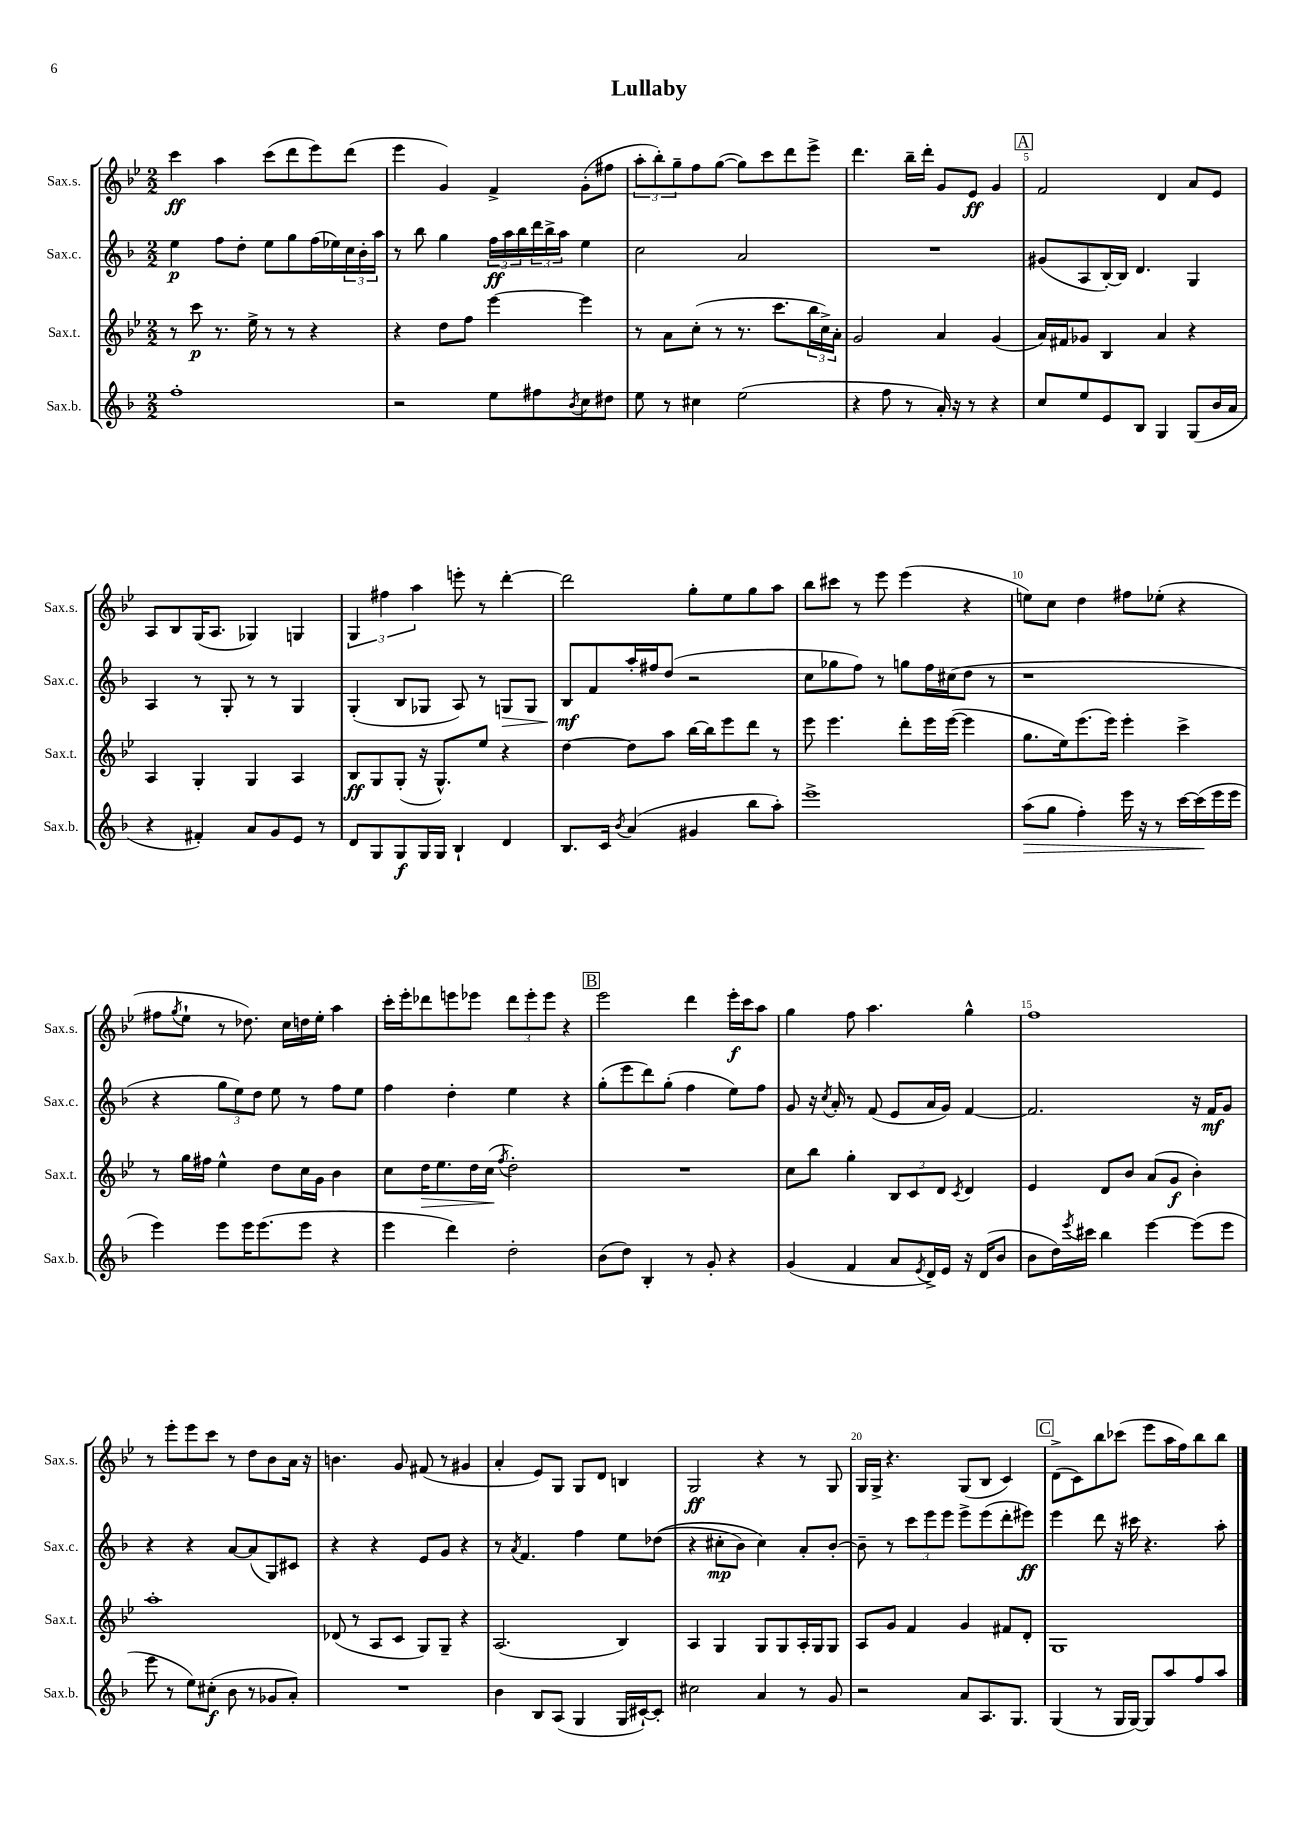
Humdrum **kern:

**kern	**kern	**kern	**kern
*staff4	*staff3	*staff2	*staff1
*clefG2	*clefG2	*clefG2	*clefG2
*k[b-]	*k[b-e-]	*k[b-]	*k[b-e-]
*M2/2	*M2/2	*M2/2	*M2/2
1ff'	8r	4ee\	4ccc\
.	8ccc\	.	.
.	8.r	8ff\L	4aa\
.	.	8dd'\J	.
.	16ee-^\	.	.
.	8r	8ee\L	(8ccc\L
.	8r	8gg\	8ddd\
.	4r	(16ff\L	8eee-\)
.	.	16ee-\)	.
.	.	24cc\	(8ddd\J
.	.	24b-'\	.
.	.	24aa\JJ	.
=	=	=	=
2r	4r	8r	4eee-\
.	.	8bb-\	.
.	8dd\L	4gg\	4g/)
.	8ff\J	.	.
8ee\L	[4eee-\	24ff\LL	4f^/
.	.	24aa\	.
.	.	24bb-\	.
8ff#\	.	24ddd\	.
.	.	24bb-^\	.
.	.	24aa\JJ	.
8qb-/	.	.	.
8cc\	4eee-\]	4ee\	(8g'\L
8dd#\J	.	.	8ff#\J
=	=	=	=
8ee\	8r	2cc\	12aa'\L
.	.	.	12bb-'\)
8r	8a\L	.	.
.	.	.	12gg~\
4cc#\	(8cc'\J	.	8ff\
.	8r	.	([8gg\J
(2ee\	8.r	2a/	8gg\]L)
.	.	.	8ccc\
.	8.ccc\L	.	.
.	.	.	8ddd\
.	24bb-\L	.	8eee-^\J
.	24cc^\)	.	.
.	24a'\JJ	.	.
=	=	=	=
4r	2g/	1r	4.ddd\
8ff\	.	.	.
8r	.	.	16bb-~\LL
.	.	.	16ddd'\JJ
16a'/)	4a/	.	8g/L
16r	.	.	.
8r	.	.	8e-/J
4r	(4g/	.	4g/
=	=	=	=
8cc/L	16a/LL)	(8g#/L	2f/
.	16f#/J	.	.
8ee/	8g-/J	8A/	.
8e/	4B-/	[16B-'/L)	.
.	.	16B-/]JJ	.
8B-/J	.	4.d/	.
4G/	4a/	.	4d/
(8G/L	4r	4G/	8a/L
16b-/L	.	.	8e-/J
16a/JJ	.	.	.
=	=	=	=
4r	4A/	4A/	8A/L
.	.	.	8B-/
4f#'/)	4G'/	8r	(16G/K
.	.	.	8.A/J
.	.	8G'/	.
8a/L	4G/	8r	4G-/)
8g/	.	8r	.
8e/J	4A/	4G/	4G/
8r	.	.	.
=	=	=	=
8d/L	8B-/L	(4G'/	6G/
8G/	8G/	.	.
.	.	.	6ff#\
8G/	(8G'/J	8B-/L	.
.	.	.	6aa\
16G/L	16r	8G-/J	.
16G/JJ	8.G^^/L)	.	.
4B-`/	.	8A/)	8eee'\
.	8ee-/J	8r	8r
4d/	4r	8G/L	[4ddd'\
.	.	8G/J	.
=	=	=	=
8.B-/L	[4dd\	8B-/L	2ddd\]
.	.	8f/	.
16c/Jk	.	.	.
8qb-/	.	.	.
(4a/	8dd\]L	16aa'/L	.
.	.	16ff#/J	.
.	8aa\J	(8dd/J	.
4g#/	[16bb-\LL	2r	8gg'\L
.	16bb-\]J	.	.
.	8eee-\	.	8ee-\
8bb-\L	8ddd\J	.	8gg\
8aa'\J)	8r	.	8aa\J
=	=	=	=
1eee^	8eee-\	8cc\L	8bb-\L
.	4.eee-\	8gg-\	8ccc#\J
.	.	8ff\J)	8r
.	.	8r	8eee-\
.	8ddd'\L	8gg\L	(4eee-\
.	16eee-\L	16ff\L	.
.	([16eee-\JJ	(16cc#\J	.
.	4eee-\]	8dd\J	4r
.	.	8r	.
=	=	=	=
(8aa\L	8.gg\L	1r	8ee\L)
8gg\J	.	.	8cc\J
.	16ee-\k)	.	.
4ff'\)	(8.eee-\	.	4dd\
.	16eee-\Jk)	.	.
16eee\	4eee-'\	.	8ff#\L
16r	.	.	.
8r	.	.	(8ee-'\J
[16ccc\LL	4ccc^\	.	4r
(16ccc\]	.	.	.
16eee\	.	.	.
16eee\JJ	.	.	.
=	=	=	=
4eee\)	8r	4r	8ff#\L
.	.	.	8qgg/
.	16gg\LL	.	8ee-`\J
.	16ff#\JJ	.	.
8eee\L	4ee-^^\	12gg\L	8r
.	.	12ee\)	.
16eee\K	.	.	8.dd-\)
.	.	12dd\J	.
(8.eee\	.	.	.
.	8dd\L	8ee\	.
.	.	.	16cc\LL
8eee\J	16cc\L	8r	16dd\
.	16g\JJ	.	16ee-'\JJ
4r	4b-\	8ff\L	4aa\
.	.	8ee\J	.
=	=	=	=
4eee\	8cc\L	4ff\	16ccc'\LL
.	.	.	16eee-'\J
.	16dd\K	.	8ddd-\
.	8.ee-\	.	.
4ddd\)	.	4dd'\	8eee\
.	16dd\L	.	8eee-\J
.	(16cc\JJ	.	.
.	8qff/	.	.
2dd'\	2dd'\)	4ee\	12ddd-\L
.	.	.	12eee-'\
.	.	.	12eee-\J
.	.	4r	4r
=	=	=	=
(8b-\L	1r	(8gg'\L	2eee-\
8dd\J)	.	8eee\	.
4B-'/	.	8ddd\)	.
.	.	(8gg'\J	.
8r	.	4ff\	4ddd\
8g'/	.	.	.
4r	.	8ee\L)	16eee-'\LL
.	.	.	16ccc\J
.	.	8ff\J	8aa\J
=	=	=	=
(4g/	8cc\L	8g/	4gg\
.	8bb-\J	16r	.
.	.	8qcc/	.
.	.	16a'/	.
4f/	4gg'\	8r	8ff\
.	.	(8f/	4.aa\
8a/L	12B-/L	8e/L	.
.	12c/	.	.
8qe/	.	.	.
16d^/L)	.	16a/L	.
.	12d/J	.	.
16e/JJ	.	16g/JJ)	.
.	8qc/	.	.
16r	4d/	[4f/	4gg^^\
(16d/LK	.	.	.
8b-/J	.	.	.
=	=	=	=
8b-\L	4e-/	2.f/]	1ff
16dd\L)	.	.	.
8qeee/	.	.	.
16ccc#\JJ	.	.	.
4bb-\	8d/L	.	.
.	8b-/J	.	.
[4eee\	(8a/L	.	.
.	8g/J	.	.
(8eee\]L	4b-'\)	16r	.
.	.	16f/LK	.
8eee\J	.	8g/J	.
=	=	=	=
8eee\	1aa'	4r	8r
8r	.	.	8eee-'\L
8ee\L)	.	4r	8eee-\
(8cc#'\J	.	.	8ccc\J
8b-\	.	[8a/L	8r
8r	.	(8a/]	8dd\L
8g-/L	.	8G/)	8b-\
8a'/J)	.	8c#/J	16a\Jk
.	.	.	16r
=	=	=	=
1r	(8d-/	4r	4.b\
.	8r	.	.
.	8A/L	4r	.
.	8c/J	.	8g/
.	8G/L)	8e/L	(8f#/
.	8G~/J	8g/J	8r
.	4r	4r	4g#/
=	=	=	=
4b-\	(2.A/	8r	4a'/
.	.	8qa/	.
.	.	4.f/	.
8B-/L	.	.	8e-/L)
(8A/J	.	.	8G/J
4G/	.	4ff\	8G/L
.	.	.	8d/J
16G/LL	4B-/)	8ee\L	4B/
[16c#`/J)	.	.	.
8c#'/]J	.	&((8dd-\J	.
=	=	=	=
2cc#\	4A/	4r	2G/
.	4G/	8cc#'\L	.
.	.	8b-\J)	.
4a/	8G/L	4cc#\&)	4r
.	8G/	.	.
8r	16A'/L	8a'/L	8r
.	16G/J	.	.
8g/	8G/J	[8b-'/J	8G/
=	=	=	=
2r	8A/L	8b-~\]	16G/LL
.	.	.	16G^/JJ
.	8g/J	8r	4.r
.	4f/	12ccc\L	.
.	.	12eee\	.
.	.	12eee\J	.
8a/L	4g/	8eee^\L	(8G/L
8.A/	.	(8eee\	8B-/J
.	8f#/L	8ddd'\	4c/)
8.G/J	.	.	.
.	8d'/J	8eee#\J)	.
=	=	=	=
(4G/	1G	4eee\	(8d^\L
.	.	.	8c\)
8r	.	8ddd\	8bb-\
16G/LL	.	16r	(8ccc-\J
[16G/JJ)	.	16ccc#\	.
8G/]L	.	4.r	8eee-\L
8aa/	.	.	16aa\L
.	.	.	16ff\J)
8ff/	.	.	8bb-\
8aa/J	.	8aa'\	8bb-\J
==	==	==	==
*-	*-	*-	*-
